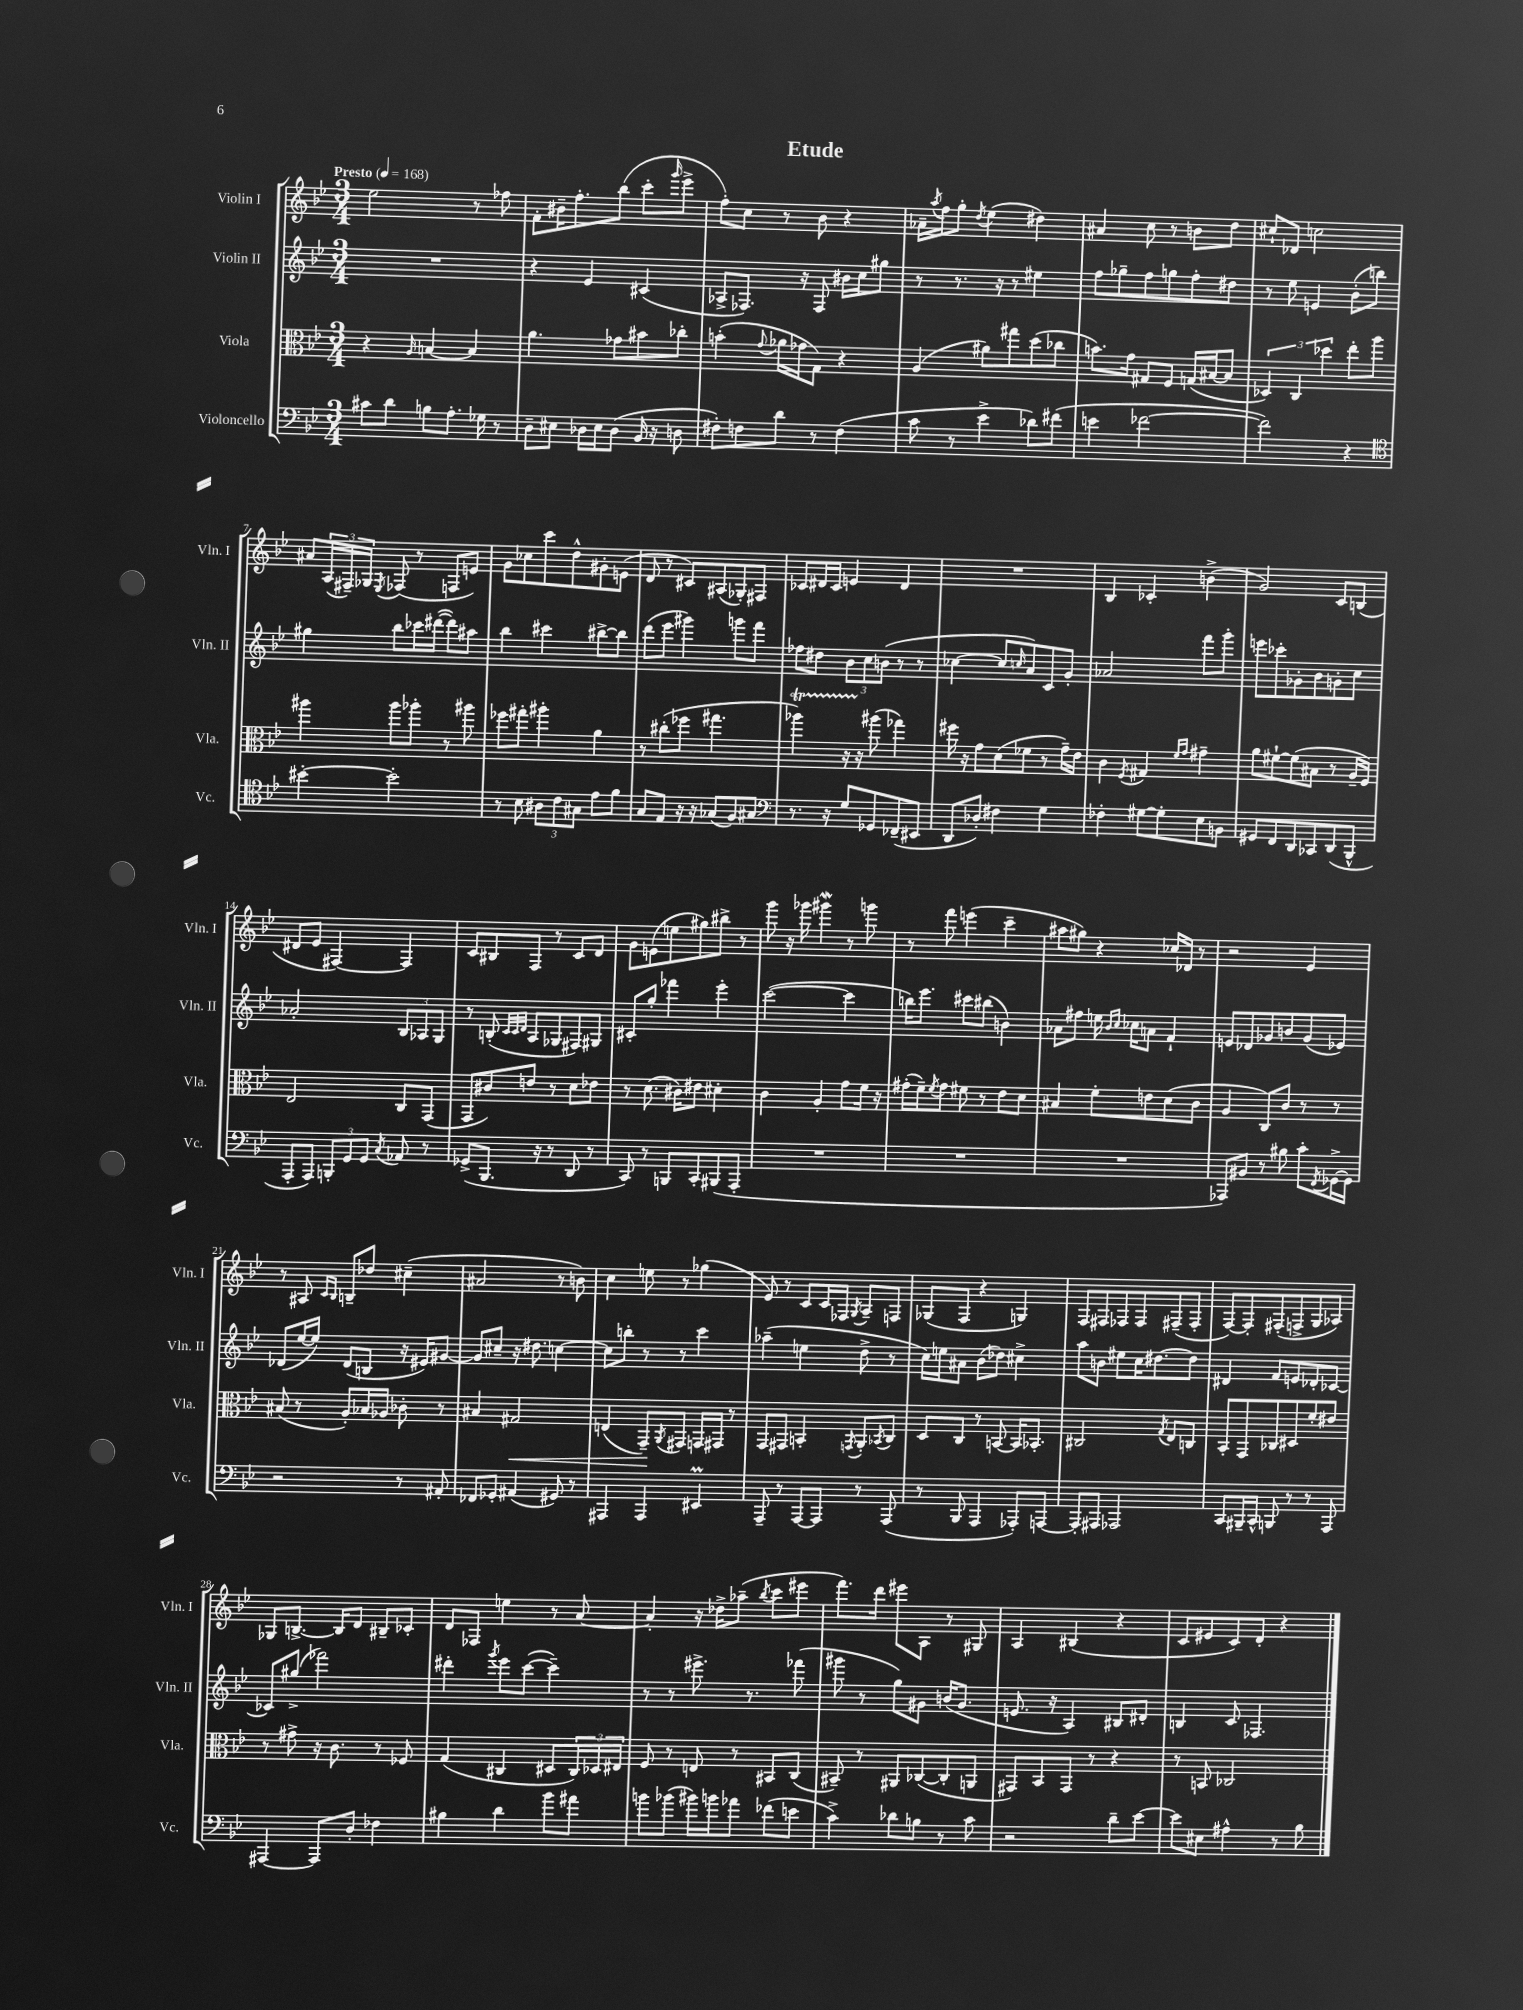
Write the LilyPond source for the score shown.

\header { title = "Etude" }
<<
\new StaffGroup <<
\new Staff = "s0" \with { instrumentName = "Violin I" shortInstrumentName = "Vln. I" } {
    \clef treble \key bes \major \numericTimeSignature \time 3/4 \tempo "Presto" 4 = 168
    ees''2 r8 fes''8 |
    f'8-. bis'16-- f''8.-. bes''8( c'''8-. \grace { g'''16 } ees'''8-> |
    f''8-.) c''8 r8 bes'8 r4 |
    aes'16-- \acciaccatura { a''8 } f''16 g''8-. \acciaccatura { d''8 } ees''4( dis''4) |
    ais'4 c''8 r8 b'8 d''8 |
    cis''8-! des'8 c''2 |
    ais'8 \tuplet 3/2 { a16( fis16--) ges16 } \acciaccatura { ees8 } fes8( r8 f8 e'8) |
    g'8 ces''8 c'''8 d''8-^ gis'8-. e'8( |
    d'8 r8 cis'8) ais8( ges8-.) fis8 |
    ces'8 dis'16 ces'16 e'4 dis'4 |
    R2. |
    bes4 ces'4-. b'4->( |
    g'2) c'8 b8( |
    dis'8 ees'8 fis4~) fis4 |
    c'8 bis8 f8 r8 c'8 d'8 |
    g'8 e'8( e''8 gis''8) bis''8-> r8 |
    g'''8 r16 ges'''16 gis'''4\mordent r8 g'''8 |
    r8 f'''8 e'''4( c'''4-- |
    ais''8 gis''8) r4 ces''16 des'16 r8 |
    r2 ees'4 |
    r8 ais8 \grace { c'16 bes16 } b8-- des''8 cis''4--( |
    ais'2 r8 b'8) |
    c''4 e''8 r8 ges''4( |
    ees'8) r8 c'8 c'16 fes16 \acciaccatura { g8 } a8-- f8 |
    ges8( f8 r4 g4) |
    f8 fis8 fes8 fes8 fis8--( fis8-. |
    f8~) f8-. fis8-.( f8-> g8 aes8) |
    ges8 b8.~-> b16 d'8 bis8-- ces'8-. |
    d'8 fes8 e''4 r8 a'8~ |
    a'4-. r16 des''16-> aes''8--( \acciaccatura { bes''8 } c'''8 eis'''8 |
    f'''8.) d'''16 eis'''8 a8 r8 gis8 |
    a4 bis4( r4 |
    c'8 eis'8 c'8) d'8-. r4 \bar "|." |
}
\new Staff = "s1" \with { instrumentName = "Violin II" shortInstrumentName = "Vln. II" } {
    \clef treble \key bes \major \numericTimeSignature \time 3/4
    R2. |
    r4 ees'4 cis'4( |
    aes8-> fes8.) r16 fes8 bis'16 c''16 gis''8 |
    r8 r8. r16 r8 eis''4 |
    f''8 ges''8-- f''8 g''8 f''8-. dis''8 |
    r8 ees''8 e'4 bes'8-.( b''8) |
    gis''4 bes''8 ces'''16 dis'''16~( dis'''8) ais''8 |
    bes''4 cis'''4 bis''8~-> bis''8 |
    d'''8( ees'''8 gis'''4) g'''8 f'''8 |
    fes''8 dis''8 \tuplet 3/2 { bes'8 c''8 b'8( } r8 r8 |
    ces''4~ ces''8 \grace { c''16 } a'8) c'8 g'8-. |
    aes'2 f'''8 g'''8-. |
    e'''8 ces'''8-. ges'8-. bes'8 g'8-. c''8 |
    aes'2-. \tuplet 3/2 { bes8 aes8 g8 } |
    r8 b8-.( \grace { c'32 c'32 d'32 } a8 ges8 fis8) gis8 |
    cis'8-. g''8-. fes'''4 ees'''4-. |
    c'''2~( c'''4 |
    b''16) ees'''8. cis'''8 bis''8( b'4) |
    aes'8 fis''8 e''16 \grace { bes'16 c''16 } ces''16 a'8 f'4-! |
    e'8 des'8 ges'8 b'8 ges'8( ees'8) |
    des'8( ees''16~ ees''16) des'8( b8 r16 eis'16) gis'8~ |
    gis'8 cis''8-- r16 dis''8. c''4~ |
    c''8 b''8-. r8 r8 c'''4 |
    aes''4--( e''4 d''8-> r8 |
    c''16) e''16 ais'8 bes'8( des''8) cis''4-> |
    a''8 b'8 eis''8 c''16 dis''8.~ dis''8 |
    dis'4 f'8 e'8 des'8-. ces'8~ |
    ces'8 gis''8->( fes'''2) |
    dis'''4-. \acciaccatura { g'''8 } ees'''8 c'''8~( c'''4--) |
    r8 r8 eis'''8.-> r8. fes'''8( |
    gis'''8 r8 g''8) gis'8 b'16( gis'8. |
    e'8. r16 a4) bis8 dis'8-. |
    b4 c'8 fes4. \bar "|." |
}
\new Staff = "s2" \with { instrumentName = "Viola" shortInstrumentName = "Vla." } {
    \clef alto \key bes \major \numericTimeSignature \time 3/4
    r4 \grace { a16 } b4~ b4 |
    a'4. ges'8 bis'8 ces''8-. |
    b'4-.( \appoggiatura { g'8 } aes'16 ges'16 g8) r4 |
    a4( ais'8) gis''8 d''8( ces''8 |
    b'8.) g'16 gis8 f8 g16( bis16~ bis8 |
    \tuplet 3/2 { des4) c4 des''4 } ees''8-. a''8 |
    ais''4 ais''8 aes''8-. r8 ais''8 |
    fes''8 gis''8-. ais''4-. a'4 |
    r8 cis''8-.( fes''8 gis''4. |
    aes''4\startTrillSpan) r16 r16\stopTrillSpan ais''8( ges''4) |
    fis''16 r16 g'8 d'8( fes'8 r8 g'16--) ees'16 |
    c'4 \acciaccatura { f8 } gis4 \grace { f'16 g'16 } gis'4-- |
    a'8 fis'8~-! fis'8( bis8 r8 a16-- f16) |
    ees2 c8 g,8( |
    g,8 cis'8) e'8 r8 d'8 ees'8 |
    r8 d'8.( cis'16) eis'8 dis'4-. |
    c'4 a4-. g'8 f'16 r16 |
    gis'16-.( f'16--) \acciaccatura { f'8 } gis'8 fis'8 r8 ees'8 d'8 |
    bis4 f'8-. e'8 d'8( c'8 |
    a4 c8) c'8 r8 r8 |
    bis8( r8 a8-.) bes16 aes16 ces'8-. r8 |
    bis4 gis2\< |
    e4( g,8--\!) \acciaccatura { a,8 } gis,8 g,16 gis,16 r8 |
    g,8 gis,8 b,4-. \acciaccatura { g,8 } a,8-. \acciaccatura { bes,8 } c8 |
    d8 c8 r8 b,8~ b,16 bes,8.-. |
    cis2 \acciaccatura { g8 } ees8 c8 |
    bes,8-. g,8 ces8 dis8 f'8-. eis'8 |
    r8 gis'8-> r16 c'8. r8 fes8 |
    g4( cis4 dis8 \tuplet 3/2 { cis16) des16 eis16 } |
    f8 r8 e8 r8 bis,8 c8( |
    bis,8--) r8 ais,8 ces8~( ces8-. a,8 |
    gis,8) bes,8 gis,8 r8 r4 |
    r8 b,8 ces2 \bar "|." |
}
\new Staff = "s3" \with { instrumentName = "Violoncello" shortInstrumentName = "Vc." } {
    \clef bass \key bes \major \numericTimeSignature \time 3/4
    cis'8 d'8 b8 a8.-. ges16 r8 |
    d8-- eis8 des16 eis16 des8( bes,16 r16 d8 |
    fis8-.) f8 d'8 r8 f4( |
    c'8 r8 ees'4-> des'8) fis'8( |
    e'4 fes'2~ |
    fes'2) r4 |
    \clef tenor bis'4~-. bis'2-. |
    r8 bes8 \tuplet 3/2 { ais8 c'8 gis8 } ees'8 f'8 |
    g8 ees8 r16 r16 ges8( f8) gis8 |
    \clef bass r8. r16 g8 ges,8 fes,8--( eis,8 |
    d,8 des8-.) fis4 g4 |
    fes4-. gis8~ gis8-. ees8 b,8 |
    gis,8 f,8 d,8 ces,8 d,8( bes,,8-^ |
    a,,8-. a,,8) \tuplet 3/2 { b,,8-. g,8 g,8 } \acciaccatura { c8 } aes,8 r8 |
    ges,8->( bes,,8. r16 r8 d,8 r8 |
    c,8) r8 b,,8 c,8-. bis,,8( a,,8-. |
    R2. |
    R2. |
    R2. |
    aes,,8) bis,8 r8 bis8 c'8-. \acciaccatura { f,8 } ges,16~-> ges,16 |
    r2 r8 ais,8-. |
    fes,8 ges,8-. ais,4( gis,8) r8 |
    ais,,4 ais,,4 eis,4\prall |
    a,,8-- r8 a,,8~ a,,8 r8 a,,8( |
    r8 bes,,8 a,,4 aes,,8-.) a,,8~ |
    a,,8-. ais,,8 aes,,2 |
    c,8 bis,,16-- c,16-^ b,,8 r8 r8 a,,8 |
    ais,,4~ ais,,8 d8-. fes4 |
    bis4 d'4 bes'8 ais'8 |
    b'8 bes'8( bis'16) b'16 aes'8 fes'8( e'8 |
    c'4->) des'8 b8 r8 c'8 |
    r2 d'8-- ees'8~ |
    ees'8 eis8 ais4-^ r8 bes8 \bar "|." |
}
>>
>>
